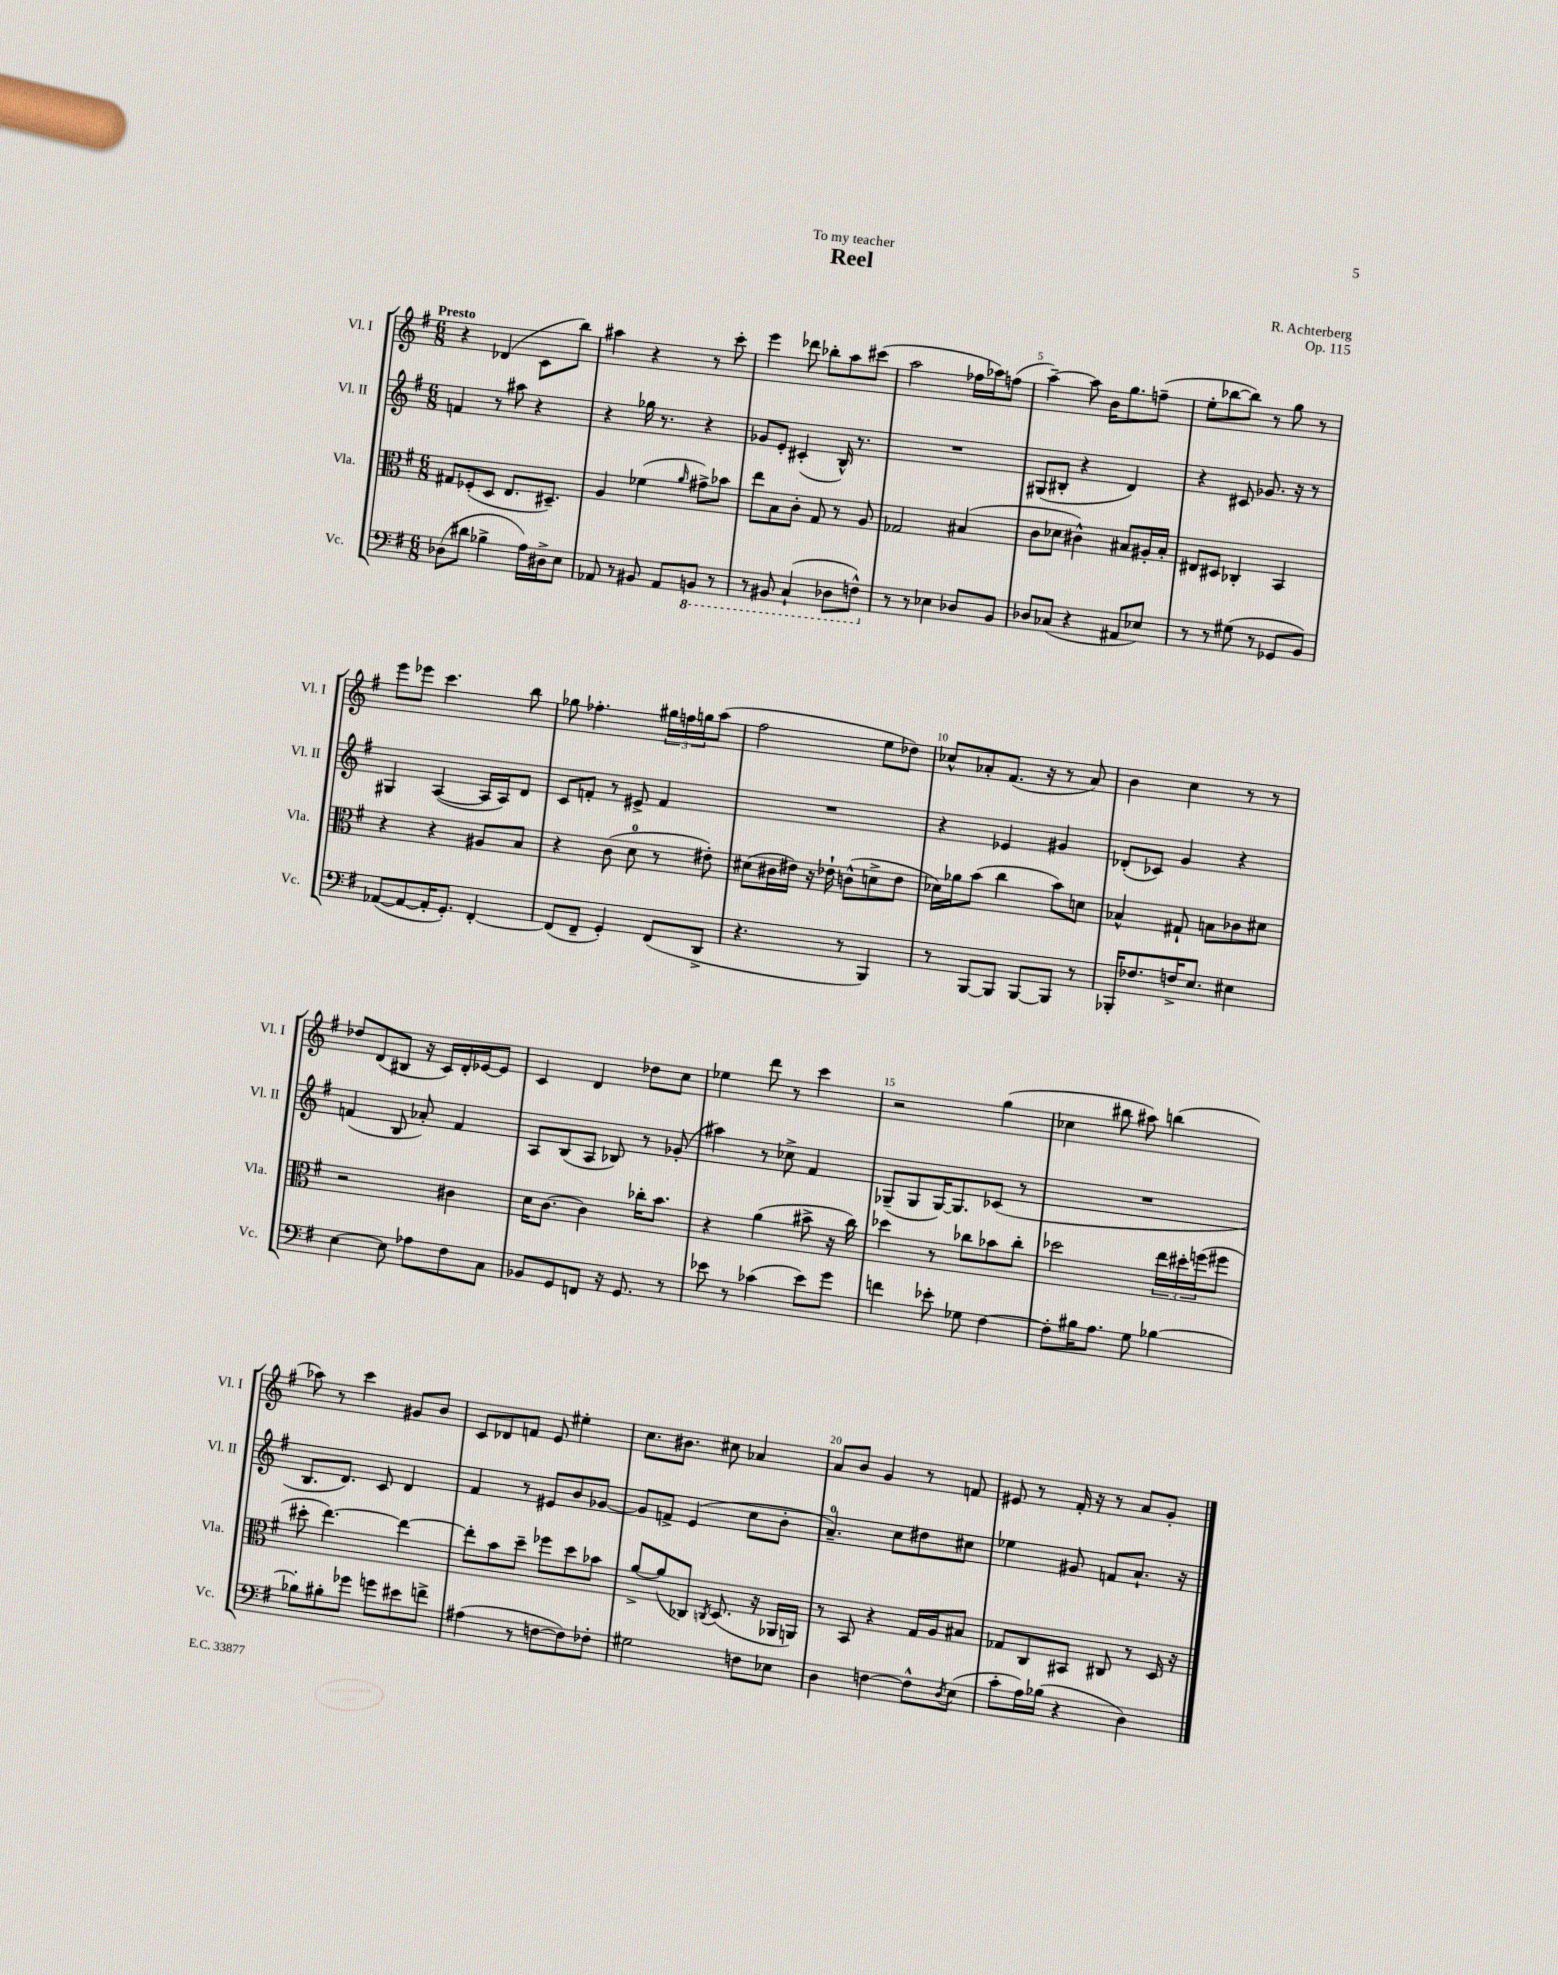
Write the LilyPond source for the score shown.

\header { title = "Reel" composer = "R. Achterberg" dedication = "To my teacher" opus = "Op. 115" }
<<
\new StaffGroup <<
\new Staff = "s0" \with { instrumentName = "Vl. I" shortInstrumentName = "Vl. I" } {
    \clef treble \key g \major \numericTimeSignature \time 6/8 \tempo "Presto"
    r4 des'4( c'8 b''8) |
    ais''4 r4 r8 c'''8-. |
    e'''4 des'''8 bes''8-. a''8 cis'''8( |
    a''2 fes''16 aes''16) f''8( |
    a''4~--) a''8 b'16 g''8. f''8--( |
    e''8-. bes''8~ bes''8) r8 g''8 r8 |
    e'''8 ees'''8 c'''4. b''8 |
    ges''8 fes''4.-. \tuplet 3/2 { gis''16 f''16 g''16 } a''8( |
    fis''2 e''8 des''8) |
    ces''8-^ aes'8-. fis'8.( r16 r8 aes'8) |
    b'4 c''4 r8 r8 |
    des''8 d'8( bis8 r16 c'16) d'16-. ees'16~ ees'8 |
    c'4 d'4 des''8 c''8 |
    ees''4 d'''8 r8 c'''4 |
    r2 g''4( |
    ces''4 bis''8 ais''8) b''4( |
    aes''8) r8 c'''4 gis'8 b'8 |
    c'8 des'8 f'8 e'8 eis''4-. |
    c''8. bis'8. cis''8 aes'4 |
    a'8 b'8 g'4 r8 f'8 |
    eis'8 r8 fis'16-. r16 r8 a'8 g'8-. \bar "|." |
}
\new Staff = "s1" \with { instrumentName = "Vl. II" shortInstrumentName = "Vl. II" } {
    \clef treble \key g \major \numericTimeSignature \time 6/8
    f'4 r8 ais''8 r4 |
    r4 ges''16 r8. r4 |
    ges'8 e'8-. cis'4-.( b16-^) r8. |
    R2. |
    gis8( bis8-. r4 d'4) |
    r4 cis'8 ges'8. r16 r8 |
    gis4 a4~( a16 a16) d'8 |
    c'8 f'8-. r8 eis'8-> f'4 |
    R2. |
    r4 ees'4 gis'4 |
    des'8-.( ces'8) g'4 r4 |
    f'4( b8 aes'8-.) f'4 |
    a8 b8( a8 bes8) r8 ges'8-.( |
    ais''4) r8 ces''8-> fis'4 |
    ges8--( ges8 ges16~) ges8. ces'8( r8 |
    R2. |
    b8. d'8.) c'8 d'4 |
    fis'4 r8 eis'8 b'8 ges'8~ |
    ges'8 f'8-> e'4( c''8 b'8-. |
    a'4.-0--) c''8 dis''8 cis''8 |
    ees''4 gis'8 f'8 a'8.-! r16 \bar "|." |
}
\new Staff = "s2" \with { instrumentName = "Vla." shortInstrumentName = "Vla." } {
    \clef alto \key g \major \numericTimeSignature \time 6/8
    gis8 fes8-.( d8 e8. dis8.--) |
    a4 fes'4( \grace { a'16 } gis'8->) bes'8 |
    e''8 b8 c'8-. g8 r8 a8 |
    ges2 bis4( |
    c'8 des'8 cis'4-^) bis8 ais16-. bis16-. |
    eis8 dis8 ces4-. b,4 |
    r4 r4 ais8 b8 |
    r4 c'8( d'8-0 r8 eis'8-.) |
    dis'8( cis'16 eis'16) r16 ees'16-! c'8-^( d'8-> ees'8 |
    des'16) aes'16 b'8( c''4 b'8) d'8 |
    bes4-^ gis8-! b8 ces'8 dis'8 |
    r2 cis'4 |
    d'16 c'8.~ c'4 ces''16-. b'8. |
    r4 a'4( bis'8-> r16 c''16) |
    des''4 r8 ces''8 bes'8 ces''8-. |
    des''2 \tuplet 3/2 { e''16 dis''16-. f''16( } fis''8 |
    dis''8-. e''4.~) e''4~ |
    e''8-. b'8 d''8-- fes''8 d''8 bes'8 |
    a'8~-> a'8( ces8) \acciaccatura { c8 } d8.( r16 aes,16 a,16) |
    r8 b,8 r4 g16 a16 bis8 |
    ges8 c8 bis,8 cis8 r8 d16 r16 \bar "|." |
}
\new Staff = "s3" \with { instrumentName = "Vc." shortInstrumentName = "Vc." } {
    \clef bass \key g \major \numericTimeSignature \time 6/8
    des8( dis'8 bes4-> a16) dis16-> e8 |
    aes,8 r8 bis,8 aes,8 \ottava #-1 b,,!8 r8 |
    r8 bis,,8 c,4-!( des,8 f,8-^) \ottava #0 |
    r8 r8 ees4 des8 b,8 |
    des8 ces8( r4 ais,8 ees8) |
    r8 r8 gis8( r8 ges,8 b,8) |
    aes,8~( aes,8~ aes,16-. g,8.-.) fis,4~-. |
    fis,8( fis,8-- g,4-.) fis,8( d,8-> |
    r4. r8 b,,4) |
    r8 b,,8~ b,,8 b,,8~ b,,8 r8 |
    bes,,16-. fes8. f16-> e8. eis4 |
    e4~ e8 aes8 fis8 c8 |
    bes,8 g,8 f,8 r16 g,8. r8 |
    ees'8 r8 ces'4( ees'8) g'8 |
    f'4 ees'8-. ges8 fis4~ |
    fis8-. bis16 a8. g8 bes4~ |
    bes8-. bis8-. ges'8 g'8 eis'8 f'8-> |
    ais4( r8 f8~ f8) fes8-. |
    gis2 f8 ees8 |
    d4 f4~ f8-^ \acciaccatura { d8 } e8( |
    c'8-. a16) bes16( r4 d4) \bar "|." |
}
>>
>>
\layout { \context { \Score \override BarNumber.break-visibility = ##(#f #t #t) barNumberVisibility = #(every-nth-bar-number-visible 5) } }
